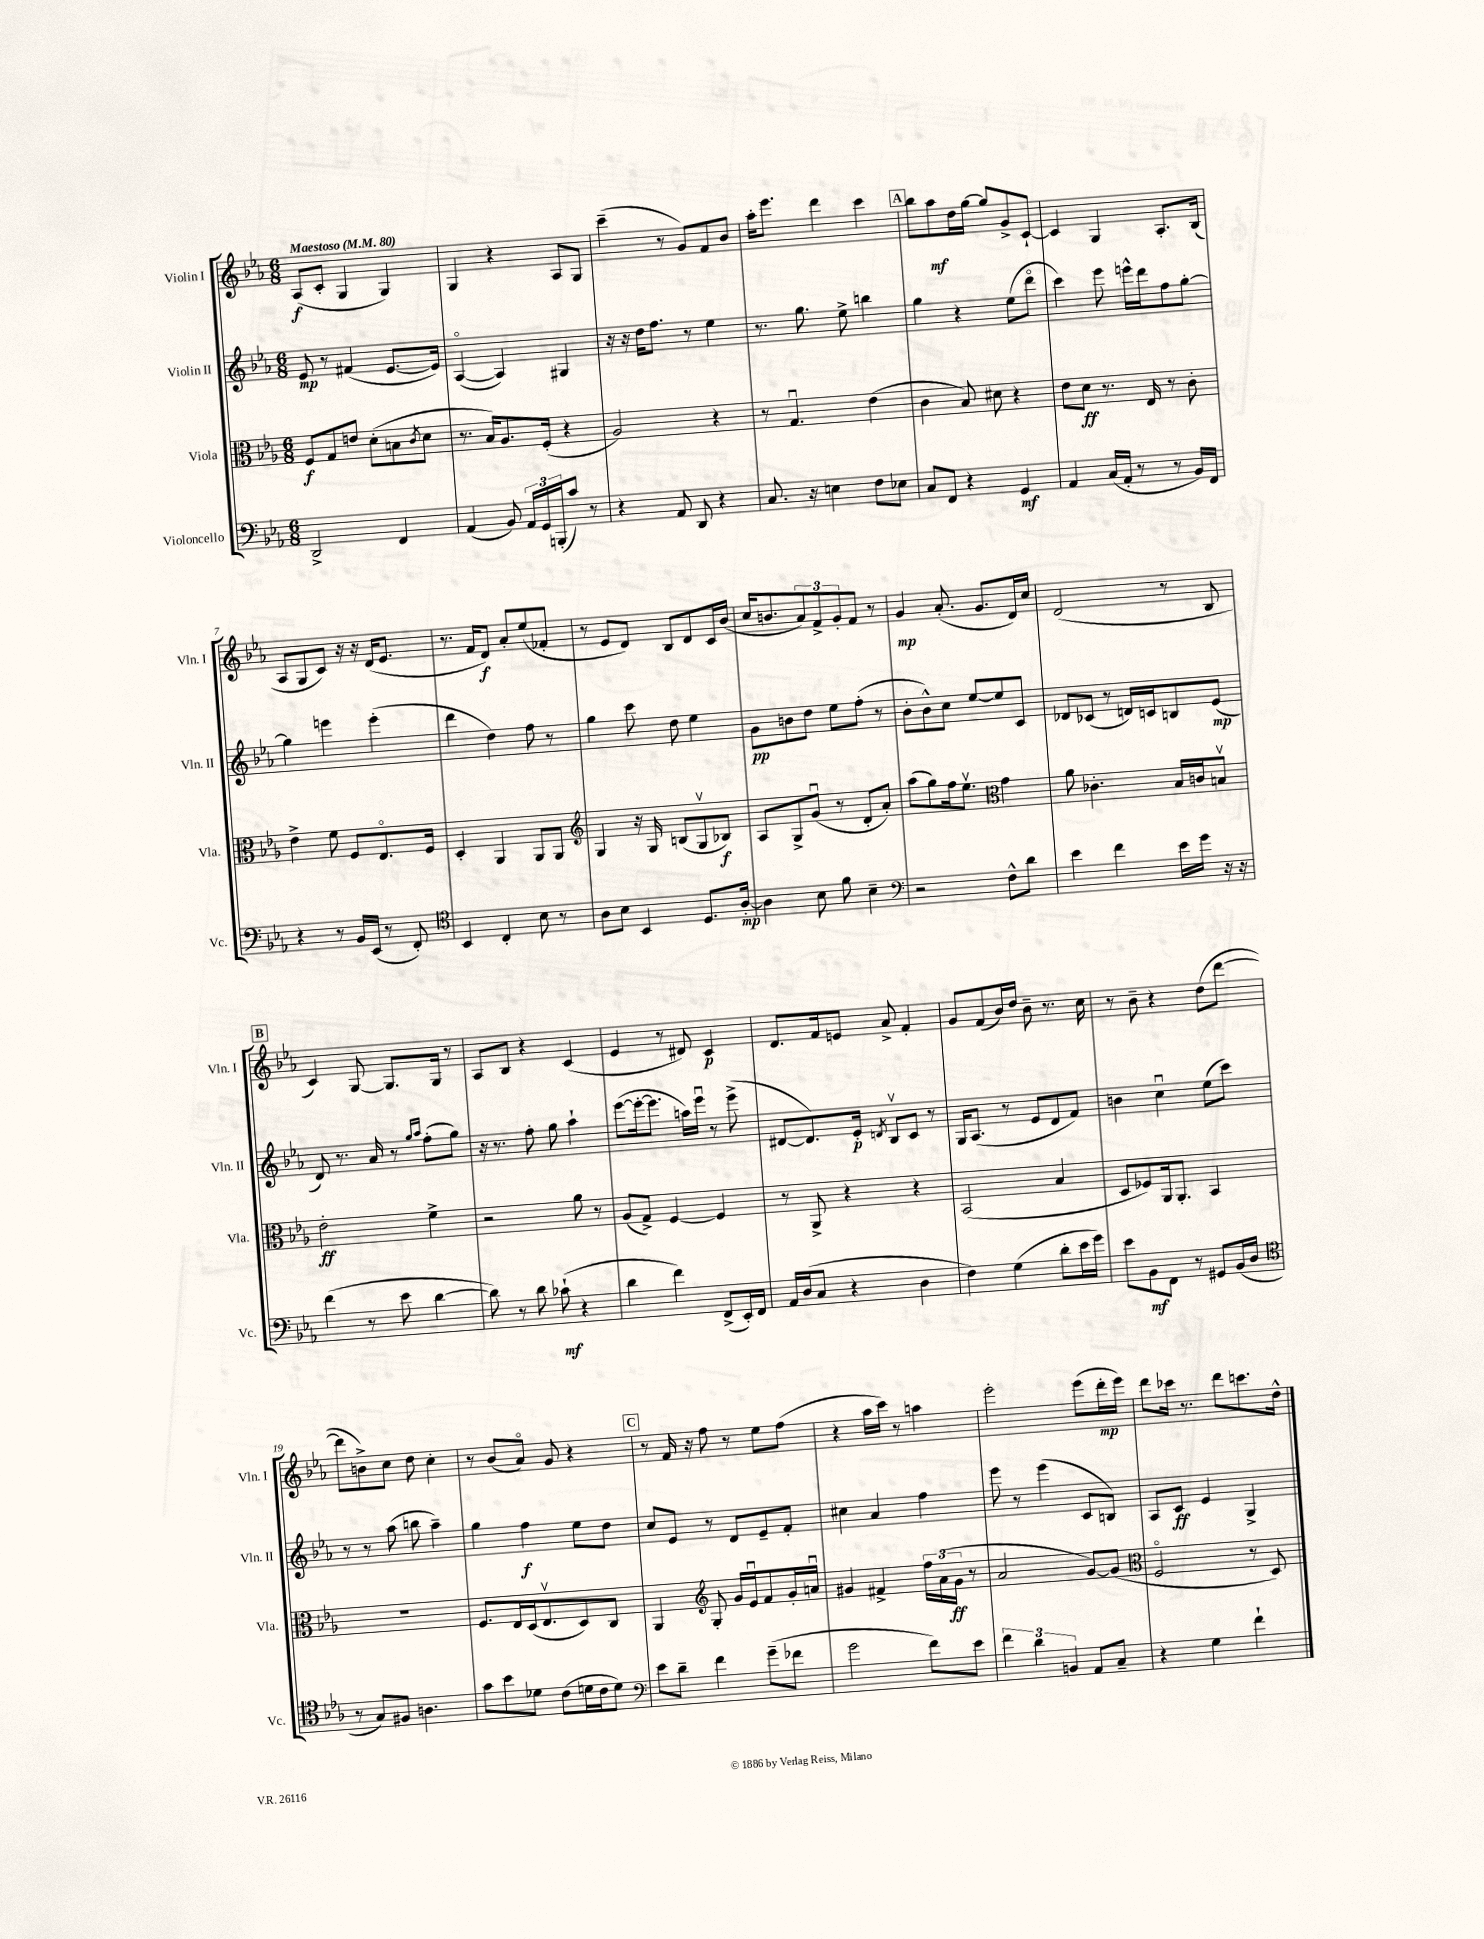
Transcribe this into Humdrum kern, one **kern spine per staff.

**kern	**kern	**kern	**kern
*staff4	*staff3	*staff2	*staff1
*clefF4	*clefC3	*clefG2	*clefG2
*k[b-e-a-]	*k[b-e-a-]	*k[b-e-a-]	*k[b-e-a-]
*M6/8	*M6/8	*M6/8	*M6/8
*MM80	*MM80	*MM80	*MM80
2DD^	8F	8e-	(8A-
.	8G	8r	8c'
.	8e	(4f#	4G
.	(8d'	.	.
4FF	8B	[8.e-	4G)
.	8qc	.	.
.	8d	.	.
.	.	16e-])	.
=	=	=	=
(4AA-	8.r	([4A-o	4G
.	16B-)	.	.
8BB-)	8.A-	4A-])	4r
24AA-	.	.	.
24GG	.	.	.
.	(16F'	.	.
(24BBB'	.	.	.
8c)	4r	4G#	8A-
8r	.	.	8G
=	=	=	=
4r	2A-)	16r	(4ccc~
.	.	16r	.
.	.	16dd	.
.	.	8.ff	.
8AA-	.	.	8r
8DD	.	8r	8g)
4r	4r	4ee-	8f
.	.	.	8b-
=	=	=	=
8.C	8r	8.r	16aa-'
.	.	.	8.eee-
.	4.Gu	.	.
16r	.	8.gg	.
4E	.	.	4ddd
.	.	8ee-^	.
8F	(4e-	4bb	4ccc
8E-	.	.	.
=	=	=	=
8C	4c	4gg	8bb-
8FF	.	.	8aa-
4r	8B-)	4r	16dd
.	.	.	[16gg
.	8d#	.	8gg]
4GG	4r	(8ee-	8g^
.	.	8dddo	[8c`
=	=	=	=
4AA-	8e-	4ccc)	4c]
.	8d	.	.
(16C	8.r	8eee-	4G
16AA-'	.	.	.
8r	.	16eee^^	.
.	16E-	16ddd	.
8r	8r	8ff	8.A-'
16BB-)	8c'	[8gg'	.
16FF	.	.	(16B-
=	=	=	=
4r	4e-^	4gg]	8A-
.	.	.	8G
8r	8f	4eee	8c)
16BB-	8F	.	16r
(16EE-	.	.	16r
8r	8.E-o	(4eee'	(16d
.	.	.	8.e-
8FF')	.	.	.
.	16F	.	.
=	=	=	=
*clefC4	*	*	*
4BB-	4D'	4ddd	8.r
.	.	.	16f
4C'	4AA-	4dd)	8d)
.	.	.	8a-'
8B-	8AA-	8ff	(8ee-
8r	8AA-	8r	8f-'
=	=	=	=
*	*clefG2	*	*
8A-	4G	4gg	8r
8B-	.	.	8e-
4BB-	16r	8ccc	8d)
.	16G	.	.
.	(8B	8dd	8B-
8.D	8Gv	4ee-	8d
.	8B-)	.	16c
[16A-'	.	.	(16b-
=	=	=	=
4A-]	8A-	8g	16cc
.	.	.	8.b
.	8G^	8b	.
8B-	(8gu	8dd	12a-)
.	.	.	12f^
8f	8r	8ee-	.
.	.	.	12g'
4B-~	8d'	(8ff'	8f
.	8a-')	8r	8r
=	=	=	=
*clefF4	*	*	*
2r	(8aa-	8b-'	4g
.	8gg)	8b-^^)	.
.	16ff	8cc	(8.a-'
.	8.ee-v	.	.
.	.	[8ee-	.
.	.	.	8.g
*	*clefC3	*	*
8F^^	4g	8ee-]	.
8d	.	8c	16d)
.	.	.	16cc
=	=	=	=
4e-	8a-	8d-	(2d
.	4.c-'	(8c-	.
4f	.	8r	.
.	.	16d)	.
.	.	16c	.
16e-	16B-	8B	8r
16g	16c	.	.
16r	8Bv	(8e-	8B-
16r	.	.	.
=	=	=	=
(4f	2e-'	8d)	4c)
.	.	8.r	.
8r	.	.	[8G
.	.	16a-	.
8e-	.	8r	8.G]
.	.	16qqgg	.
.	.	16qqaa-	.
[4d	4f^	(8ff'	.
.	.	.	16G
.	.	8gg)	8r
=	=	=	=
8d])	2r	16r	8A-
.	.	8.r	.
8r	.	.	8B-
8d	.	8ff'	4r
(8c-`	.	8gg	.
4r	8a-	4aa-`	(4c
.	8r	.	.
=	=	=	=
4d	(8A-	([8eee-	4e-
.	8G^)	16eee-'_	.
.	.	8.eee-]	.
4f)	[4F	.	8r
.	.	16aa)	8d#)
.	.	16eee-u	.
(8FF^	4F]	8r	4c
16EE-')	.	(8eee-^	.
16FF	.	.	.
=	=	=	=
16AA-	8r	[8d#	8.d
(16D	.	.	.
8C	8AA-^	8.d#])	.
.	.	.	16f
4r	4r	.	8e
.	.	16e-'	.
.	.	8qd	.
.	.	8B-v	8a-^
4D	4r	8c	4f'
.	.	8r	.
=	=	=	=
4F)	(2BB-	16G	8g
.	.	(8.A-	.
.	.	.	(8f
(4G	.	8r	16b-)
.	.	.	16dd
.	.	8e-	8b-~
8d'	4B-	8d	8.r
16e-	.	8f)	.
16g)	.	.	16cc
=	=	=	=
8e-	8D	4b	8r
8BB-	8F-)	.	8b-~
8FF	16AA-	4ccu	4r
.	8.AA-'	.	.
8r	.	.	.
8GG#	4BB-	(8ee-	(8dd
(16BB-	.	8ccc)	[8ddd
16D	.	.	.
=	=	=	=
*clefC4	*	*	*
8r	2.r	8r	8ddd]
8G)	.	8r	8b^)
8F#	.	(8aa-	8cc
4.A	.	8bb	8dd
.	.	4aa-~)	4cc'
=	=	=	=
8g	8.F	4gg	8r
8b-	.	.	(8b-
.	16E-	.	.
8d-	(16D	4ff	8a-o)
.	8.E-v	.	.
(8c	.	.	8g
16d	8D)	8ee-	4r
16c	.	.	.
8d)	8C	8dd	.
=	=	=	=
*clefF4	*	*	*
8e-	4AA-	8cc	8r
8d~	.	8e-	16f
.	.	.	16r
*	*clefG2	*	*
4f	8G'	8r	8ff
.	16g	8d	8r
.	16e-u	.	.
(8g~	8f	8e-~	8ee-
8f-	16g'	8f'	(8ff
.	16au	.	.
=	=	=	=
2g	4g#	4cc#	4r
.	4f#^	4a-	16aa-
.	.	.	16ccc)
.	.	.	8r
8f)	24ff	4ff	4aa
.	(24a-	.	.
.	24g#	.	.
8e-	8r	.	.
=	=	=	=
6f	2a-	8eee-	2eee-'
.	.	8r	.
6d	.	.	.
.	.	(4eee-	.
6BB	.	.	.
8AA-	[8g)	8c	(8eee-
8C~	(8g]	8B)	16ddd'
.	.	.	16eee-)
=	=	=	=
*	*clefC3	*	*
4r	2Fo	8A-	8ddd
.	.	8c	16ccc-
.	.	.	8.r
4G	.	4e-	.
.	.	.	8ddd
4f`	8r	4G^	8.ccc
.	8D)	.	.
.	.	.	16dd^^
==	==	==	==
*-	*-	*-	*-
